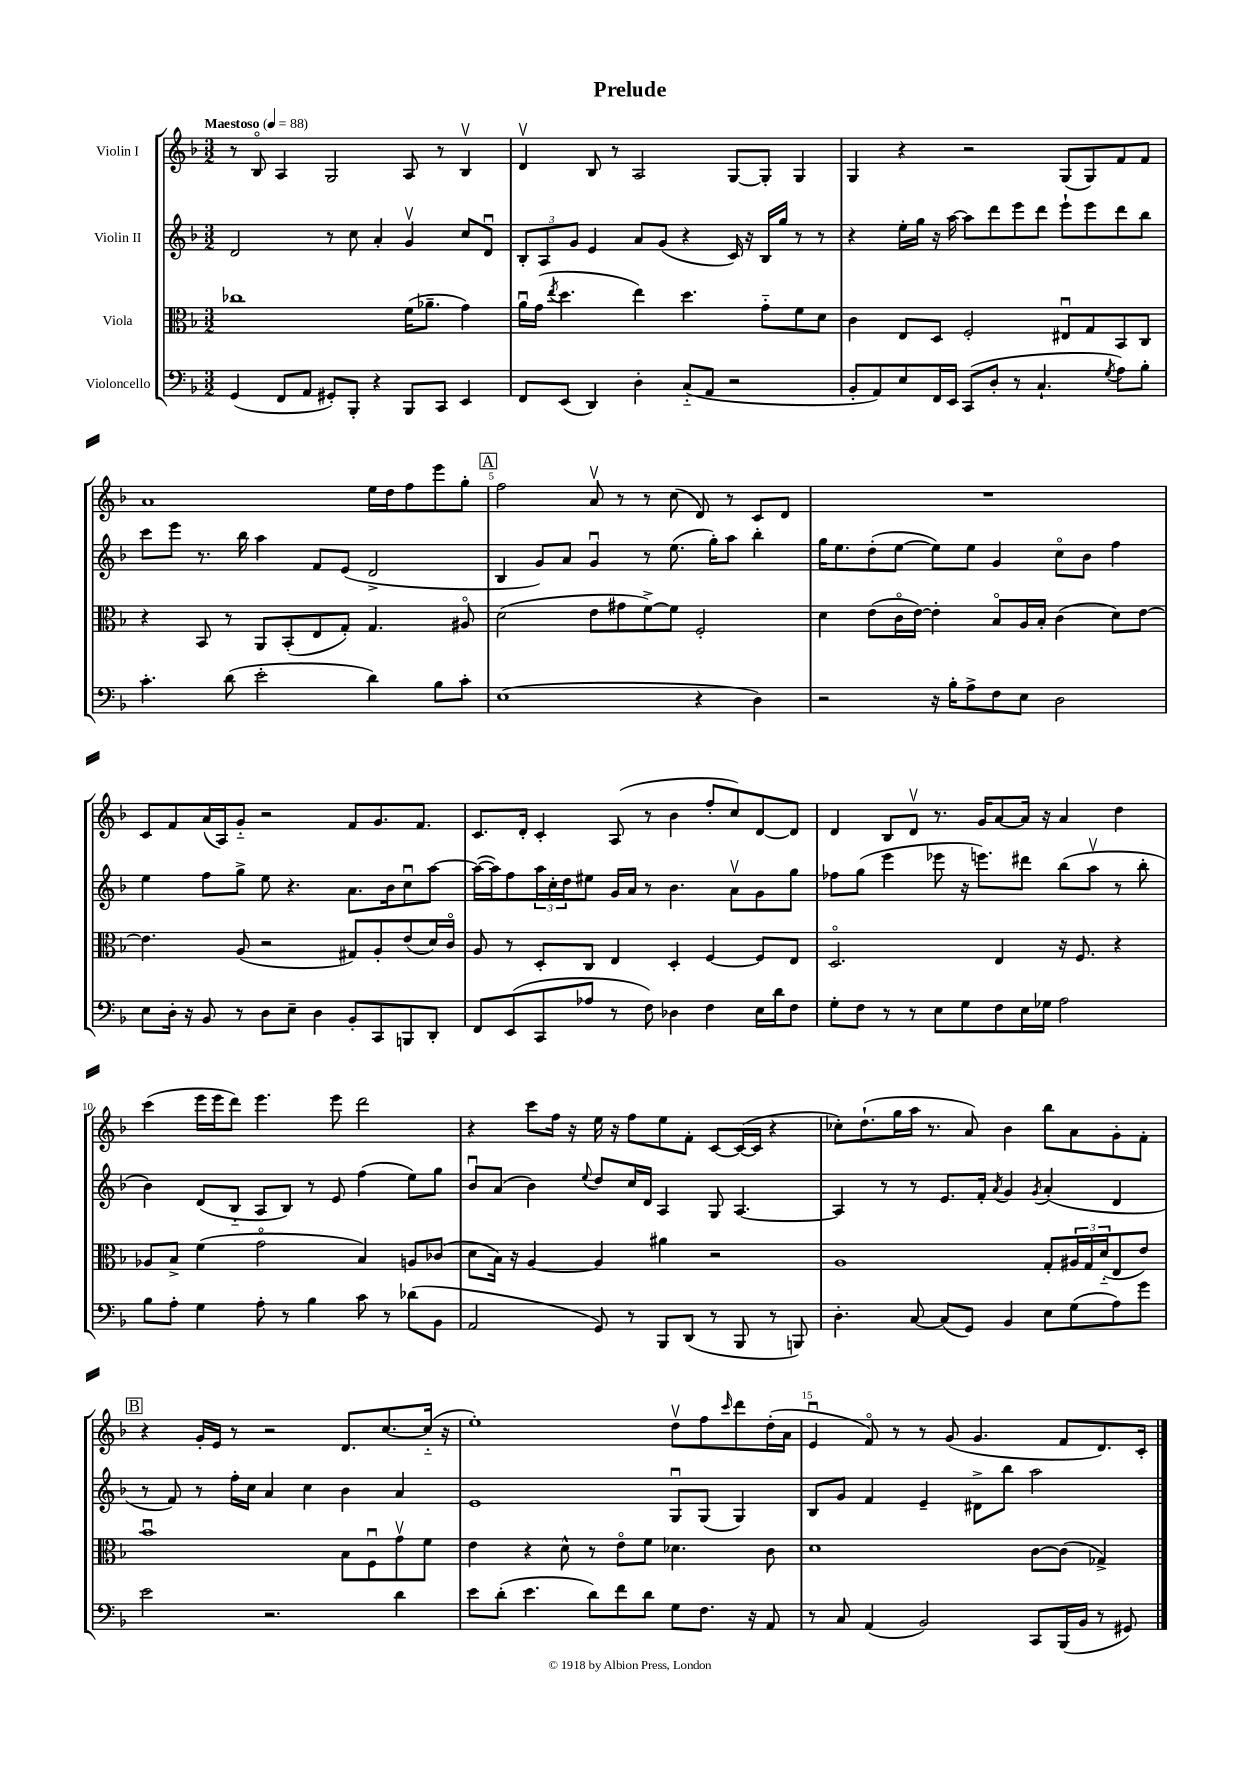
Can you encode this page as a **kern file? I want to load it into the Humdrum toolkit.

**kern	**kern	**kern	**kern
*part4	*part3	*part2	*part1
*staff4	*staff3	*staff2	*staff1
*I"Violoncello	*I"Viola	*I"Violin II	*I"Violin I
*clefF4	*clefC3	*clefG2	*clefG2
*k[b-]	*k[b-]	*k[b-]	*k[b-]
*M3/2	*M3/2	*M3/2	*M3/2
*MM88	*MM88	*MM88	*MM88
=1	=1	=1	=1
!	!	!	!LO:TX:a:B:t=Maestoso
(4GG/	1cc-X	2d/	8r
.	.	.	8B-/
8FF/L	.	.	4A/
8AA/J	.	.	.
8GG#X'/L)	.	8r	2G/
8BBB-'/J	.	8cc\	.
4r	.	4a'/	.
8BBB-/L	(16f\KL	4gv/	8A/
.	8.a-X~\J	.	.
8CC/J	.	.	8r
4EE/	4g\)	8cc/L	4B-v/
.	.	8du/J	.
=2	=2	=2	=2
8FF/L	16au\LL	12B-'/L	4dv/
.	(16g\JJ	.	.
.	.	12A/	.
.	8qee/	.	.
(8EE/J	4.dd\	.	.
.	.	12g/J	.
4DD/)	.	4e/	8B-/
.	.	.	8r
4D'\	4ee\)	8a/L	2A/
.	.	(8g/J	.
(8C/L	4.dd\	4r	.
8AA/J	.	.	.
2r	.	16c/)	[8G/L
.	.	16r	.
.	8g\L	16B-/LL	8G'/J]
.	.	16gg/JJ	.
.	8f\	8r	4G/
.	8d\J	8r	.
=3	=3	=3	=3
8BB-'/L	4c\	4r	4G/
8AA/)	.	.	.
8E/	8E/L	16ee'\LL	4r
.	.	16gg\JJ	.
16FF/L	8D/J	16r	.
16EE/JJ	.	[16aa\	.
(8CC/L	2F'/	8aa\L]	2r
8D'/J	.	8ddd\	.
8r	.	8eee\	.
4.C`/	.	8ddd\J	.
.	8E#Xu/L	8eee`\L	(8G/L
.	8G/	8eee\	8G/)
8qG/	.	.	.
8A\L)	8BB-/	8ddd\	8f/
8B-'\J	8C/J	8bb-\J	8f/J
!!LO:LB:g=z
=4	=4	=4	=4
4.c'\	4r	8ccc\L	1a
.	.	8eee\J	.
.	8BB-/	8.r	.
(8d\	8r	.	.
.	.	16bb-\	.
2e'\	8AA/L	4aa\	.
.	(8BB-'/	.	.
.	8E/	8f/L	.
.	8G'/J)	(8e/J	.
4d\)	4.G/	2d^/	16ee\LL
.	.	.	16dd\J
.	.	.	8ff\
8B-\L	.	.	8eee\
8c'\J	8A#X/	.	8gg'\J
!!LO:REH:place=s1:t=A
=5	=5	=5	=5
(1E	(2d\	4B-/	2ff\
.	.	8g/L)	.
.	.	8a/J	.
.	8e\L	4gu/	8av/
.	8g#X\	.	8r
.	[8f^\)	8r	8r
.	8f\J]	(8.ee\	(8cc\
4r	2F'/	.	8d/)
.	.	16gg'\KL)	.
.	.	8aa\J	8r
4D\)	.	4bb-'\	8c/L
.	.	.	8d/J
=6	=6	=6	=6
2r	4d\	16gg\KL	1.r
.	.	8.ee\	.
.	(8e\L	(8dd'\	.
.	16c\L	[8ee\J	.
.	[16e\JJ)	.	.
16r	4e'\]	8ee\L])	.
16B-'\KL	.	.	.
8A^\	.	8ee\J	.
8F\	8B-/L	4g/	.
8E\J	16A/L	.	.
.	16B-'/JJ	.	.
2D\	(4c\	8cc\L	.
.	.	8b-\J	.
.	8d\L)	4ff\	.
.	[8e\J	.	.
!!LO:LB:g=z
=7	=7	=7	=7
8E\L	4.e\]	4ee\	8c/L
16D'\Jk	.	.	8f/
16r	.	.	.
8BB-/	.	8ff\L	(16a/L
.	.	.	16A/J)
8r	(8A/	8gg^\J	8g/J
8D\L	2r	8ee\	2r
8E~\J	.	4.r	.
4D\	.	.	.
8BB-'/L	8G#X/L)	8.a\L	8f/L
8CC/	8A'/	.	8.g/
.	.	16b-\k	.
8BBBn/	(8e/	8ccu\	.
.	.	.	8.f/J
8DD'/J	16d/L)	[8aa\J	.
.	16c/JJ	.	.
=8	=8	=8	=8
8FF/L	8A/	(16aa\LL_	8.c/L
.	.	16aa\J])	.
(8EE/	8r	8ff\	.
.	.	.	16d'/Jk
8CC/	8D'/L	24aa\L	4c'/
.	.	24cc'\	.
.	.	24dd\J	.
8A-X/J	8C/J	8ee#X\J	.
8r	4E/	16g/LL	(8A/
.	.	16a/JJ	.
8F\)	.	8r	8r
4D-X\	4D'/	4.b-\	4b-\
4F\	[4F/	.	8ff'/L
.	.	8av\L	8cc/)
16E\LL	8F/L]	8g\	[8d/
16d\J	.	.	.
8F\J	8E/J	8gg\J	8d/J]
=9	=9	=9	=9
8G'\L	2.D/	8ff-X\L	4d/
8F\J	.	(8gg\J	.
8r	.	4eee\	8B-/L
8r	.	.	8dv/J
8E\L	.	8eee-X\	8.r
8G\	.	16r	.
.	.	8.eeen\L)	16g/KL
8F\	4E/	.	[8a/
16E\L	.	8ddd#X\J	16a/Jk]
16G-X\JJ	.	.	16r
2A\	16r	(8bb-\L	4a/
.	8.F/	.	.
.	.	8aav\J	.
.	4r	8r	4dd\
.	.	8bb-'\	.
!!LO:LB:g=z
=10	=10	=10	=10
8B-\L	8A-X/L	4b-\)	(4ccc\
8A'\J	8B-^/J	.	.
4G\	(4f\	(8d/L	16eee\LL
.	.	.	16eee\J
.	.	8B-/J	8ddd\J)
8A'\	2g\	8A/L	4.eee\
8r	.	8B-/J)	.
4B-\	.	8r	.
.	.	8e/	8eee\
8c\	4B-/)	(4ff\	2ddd\
8r	.	.	.
(8d-X\L	8An/L	8ee\L)	.
8BB-\J	(8c-X/J	8gg\J	.
=11	=11	=11	=11
2AA/	8d\L	8b-u/L	4r
.	16B-\Jk)	(8a/J	.
.	16r	.	.
.	[4A/	4b-\)	8ccc\L
.	.	.	16ff\Jk
.	.	.	16r
.	.	8qqee/	.
8GG/)	4A/]	8dd/L	16ee\
.	.	.	16r
8r	.	16cc/L	8ff\L
.	.	16d/JJ	.
8BBB-/L	4a#X\	4A/	8ee\
(8DD/J	.	.	8f'\J
8r	2r	8G/	[8c/L
8BBB-/	.	[4.A/	(16c/L_
.	.	.	16c/JJ]
8r	.	.	4r
8BBBn/)	.	.	.
=12	=12	=12	=12
4.D'\	1A	4A/]	8cc-X'\L)
.	.	.	(8.dd`\
.	.	8r	.
.	.	.	16gg\L
[8C/	.	8r	16aa\JJ
.	.	.	8.r
(8C/L]	.	8.e/L	.
8GG/J)	.	.	8a/)
.	.	16f'/Jk	.
.	.	8qa/	.
4BB-/	.	4g/	4b-\
.	.	8qg/	.
8E\L	8G'/L	(4a'/	8bb-\L
(8G\	24A#X/L	.	8a\
.	24G/	.	.
.	(24d/J	.	.
8A\)	8E/	4d/	8g'\
8g\J	8e/J)	.	8f'\J
!!LO:LB:g=z
!!LO:REH:place=s1:t=B
=13	=13	=13	=13
2e\	1b-u	8r	4r
.	.	8f/)	.
.	.	8r	16g'/LL
.	.	.	16e/JJ
.	.	16ff'\LL	8r
.	.	16cc\JJ	.
2.r	.	4a/	2r
.	.	4cc\	.
.	8B-\L	4b-\	8.d/L
.	8Fu\	.	.
.	.	.	[8.cc/
4d\	8gv\	4a/	.
.	8f\J	.	(16cc/Jk]
.	.	.	16r
=14	=14	=14	=14
8e\L	4e\	1e	1ee')
(8d'\J	.	.	.
4.e\	4r	.	.
.	8d^^\	.	.
8d\L)	8r	.	.
8f\	8e\L	.	.
8d\J	8f\J	.	.
8G\L	4.d-X\	8Gu/L	8ddv\L
8.F\J	.	(8G/J	8ff\
.	.	.	16qqccc/
.	.	4G/)	8ddd\
16r	.	.	.
8AA/	8c\	.	(16dd'\L
.	.	.	16a\JJ
=15	=15	=15	=15
8r	1d	8B-/L	4eu/
8C/	.	8g/J	.
(4AA/	.	4f/	8f/)
.	.	.	8r
2BB-/)	.	4e~/	8r
.	.	.	(8g/
.	.	8d#X^\L	4.g/
.	.	8bb-\J	.
8CC/L	[8c\L	2aa\	.
(16BBB-/L	(8c\J]	.	8f/L
16BB-/JJ	.	.	.
8r	4G-X^/)	.	8.d/)
8GG#X/)	.	.	.
.	.	.	16c'/Jk
==	==	==	==
*-	*-	*-	*-
